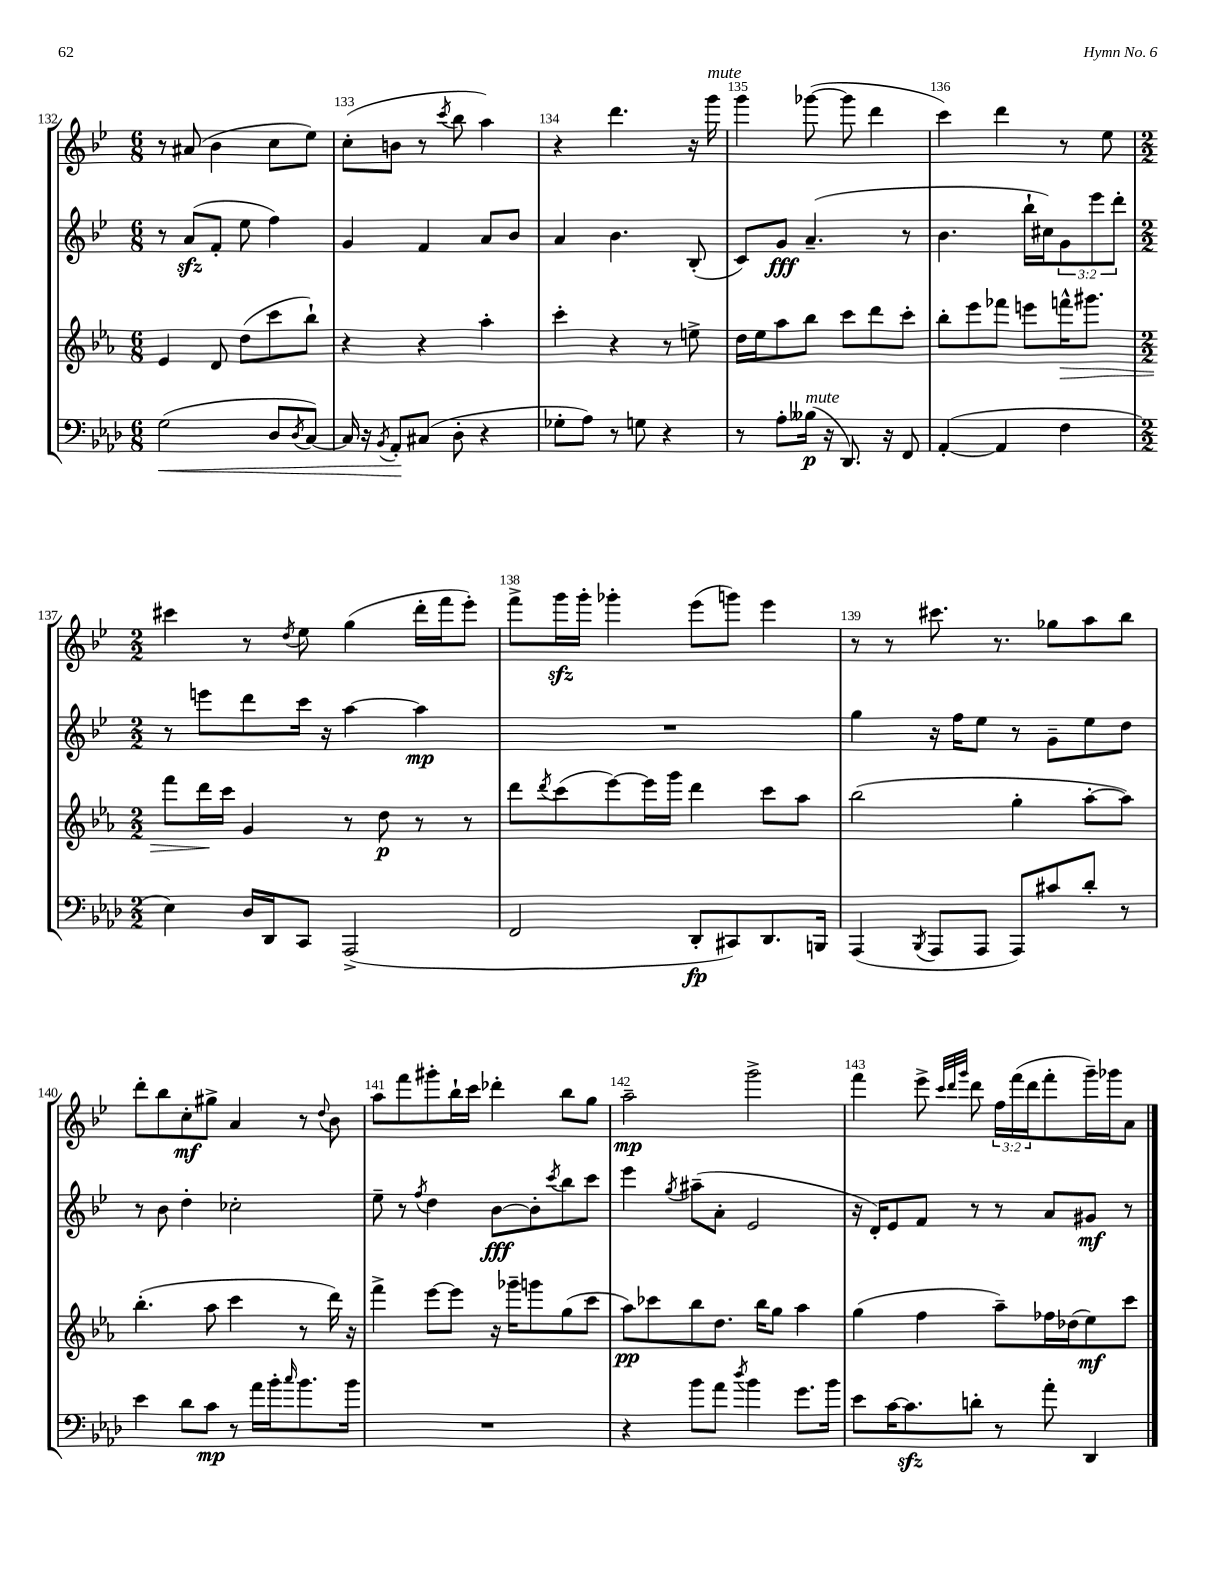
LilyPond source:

<<
\new StaffGroup <<
\new Staff = "s0" {
    \clef treble \key bes \major \numericTimeSignature \time 6/8 \override Staff.TupletNumber.text = #tuplet-number::calc-fraction-text
    r8 ais'8( bes'4 c''8 ees''8) |
    c''8-.( b'8 r8 \acciaccatura { c'''8 } bes''8 a''4) |
    r4 d'''4. r16 g'''16^\markup { \italic "mute" } |
    g'''4 ges'''8~( ges'''8 d'''4 |
    c'''4) d'''4 r8 ees''8 |
    \numericTimeSignature \time 2/2 cis'''4 r8 \acciaccatura { d''8 } ees''8 g''4( d'''16-. f'''16 ees'''8-.) |
    f'''8-> g'''16\sfz g'''16-. ges'''4-. ees'''8( g'''8) ees'''4 |
    r8 r8 cis'''8. r8. ges''8 a''8 bes''8 |
    d'''8-. bes''8 c''8-.\mf gis''8-> a'4 r8 \appoggiatura { d''8 } bes'8 |
    a''8 f'''8 gis'''8-. bes''16-! c'''16 des'''4-. bes''8 g''8 |
    a''2--\mp g'''2-> |
    f'''4 ees'''8-> \grace { c'''32 d'''32 g'''32 } d'''8 \tuplet 3/2 { f''16 f'''16( d'''16 } f'''8-. g'''16--) ges'''16 a'8 \bar "|." |
}
\new Staff = "s1" {
    \clef treble \key bes \major \numericTimeSignature \time 6/8 \override Staff.TupletNumber.text = #tuplet-number::calc-fraction-text
    r8 a'8\sfz( f'8-. ees''8 f''4) |
    g'4 f'4 a'8 bes'8 |
    a'4 bes'4. bes8-.( |
    c'8) g'8\fff a'4.--( r8 |
    bes'4. bes''16-! cis''16) \tuplet 3/2 { g'8 ees'''8 d'''8-. } |
    \numericTimeSignature \time 2/2 r8 e'''8 d'''8 c'''16 r16 a''4~ a''4\mp |
    R1 |
    g''4 r16 f''16 ees''8 r8 g'8-- ees''8 d''8 |
    r8 bes'8 d''4-. ces''2-. |
    ees''8-- r8 \acciaccatura { f''8 } d''4 bes'8~\fff bes'8-. \acciaccatura { c'''8 } bes''8 c'''8 |
    ees'''4 \acciaccatura { g''8 } ais''8--( a'8-. ees'2 |
    r16 d'16-.) ees'8 f'8 r8 r8 a'8 gis'8\mf r8 \bar "|." |
}
\new Staff = "s2" {
    \clef treble \key ees \major \numericTimeSignature \time 6/8
    ees'4 d'8 d''8( c'''8 bes''8-!) |
    r4 r4 aes''4-. |
    c'''4-. r4 r8 e''8-> |
    d''16 ees''16 aes''8 bes''8 c'''8 d'''8 c'''8-. |
    bes''8-. ees'''8 fes'''8 e'''8 f'''16-^\> gis'''8. |
    \numericTimeSignature \time 2/2 f'''8 d'''16\! c'''16 g'4 r8 d''8\p r8 r8 |
    d'''8 \acciaccatura { d'''8 } c'''8( ees'''8~) ees'''16 g'''16 d'''4 c'''8 aes''8 |
    bes''2( g''4-. aes''8~-. aes''8) |
    bes''4.-.( aes''8 c'''4 r8 d'''16) r16 |
    f'''4-> ees'''8~ ees'''8 r16 ges'''16-- g'''8 g''8( c'''8 |
    aes''8\pp) ces'''8 bes''8 d''8. bes''16 g''8 aes''4 |
    g''4( f''4 aes''8--) fes''16 des''16( ees''8\mf) c'''8 \bar "|." |
}
\new Staff = "s3" {
    \clef bass \key aes \major \numericTimeSignature \time 6/8
    g2\<( des8 \acciaccatura { des8 } c8~) |
    c16 r16 \acciaccatura { bes,8 } aes,8-.\! cis8( des8-. r4 |
    ges8-. aes8) r8 g8 r4 |
    r8 aes8-. beses16\p^\markup { \italic "mute" }( r16 des,8.) r16 f,8 |
    aes,4~-.( aes,4 f4 |
    \numericTimeSignature \time 2/2 ees4) des16 des,16 c,8 aes,,2->( |
    f,2 des,8-.\fp cis,8) des,8. b,,16 |
    aes,,4( \acciaccatura { bes,,8 } aes,,8 aes,,8 aes,,8) cis'8 des'8-. r8 |
    ees'4 des'8 c'8\mp r8 aes'16 bes'16-. \grace { c''16 } bes'8. bes'16 |
    R1 |
    r4 bes'8 aes'8 \acciaccatura { des''8 } bes'4 g'8. bes'16 |
    ees'8 c'16~ c'8.\sfz d'8-. r8 aes'8-. des,4 \bar "|." |
}
>>
>>
\layout { \context { \Score currentBarNumber = #132 \override BarNumber.break-visibility = ##(#f #t #t) barNumberVisibility = #all-bar-numbers-visible } }
